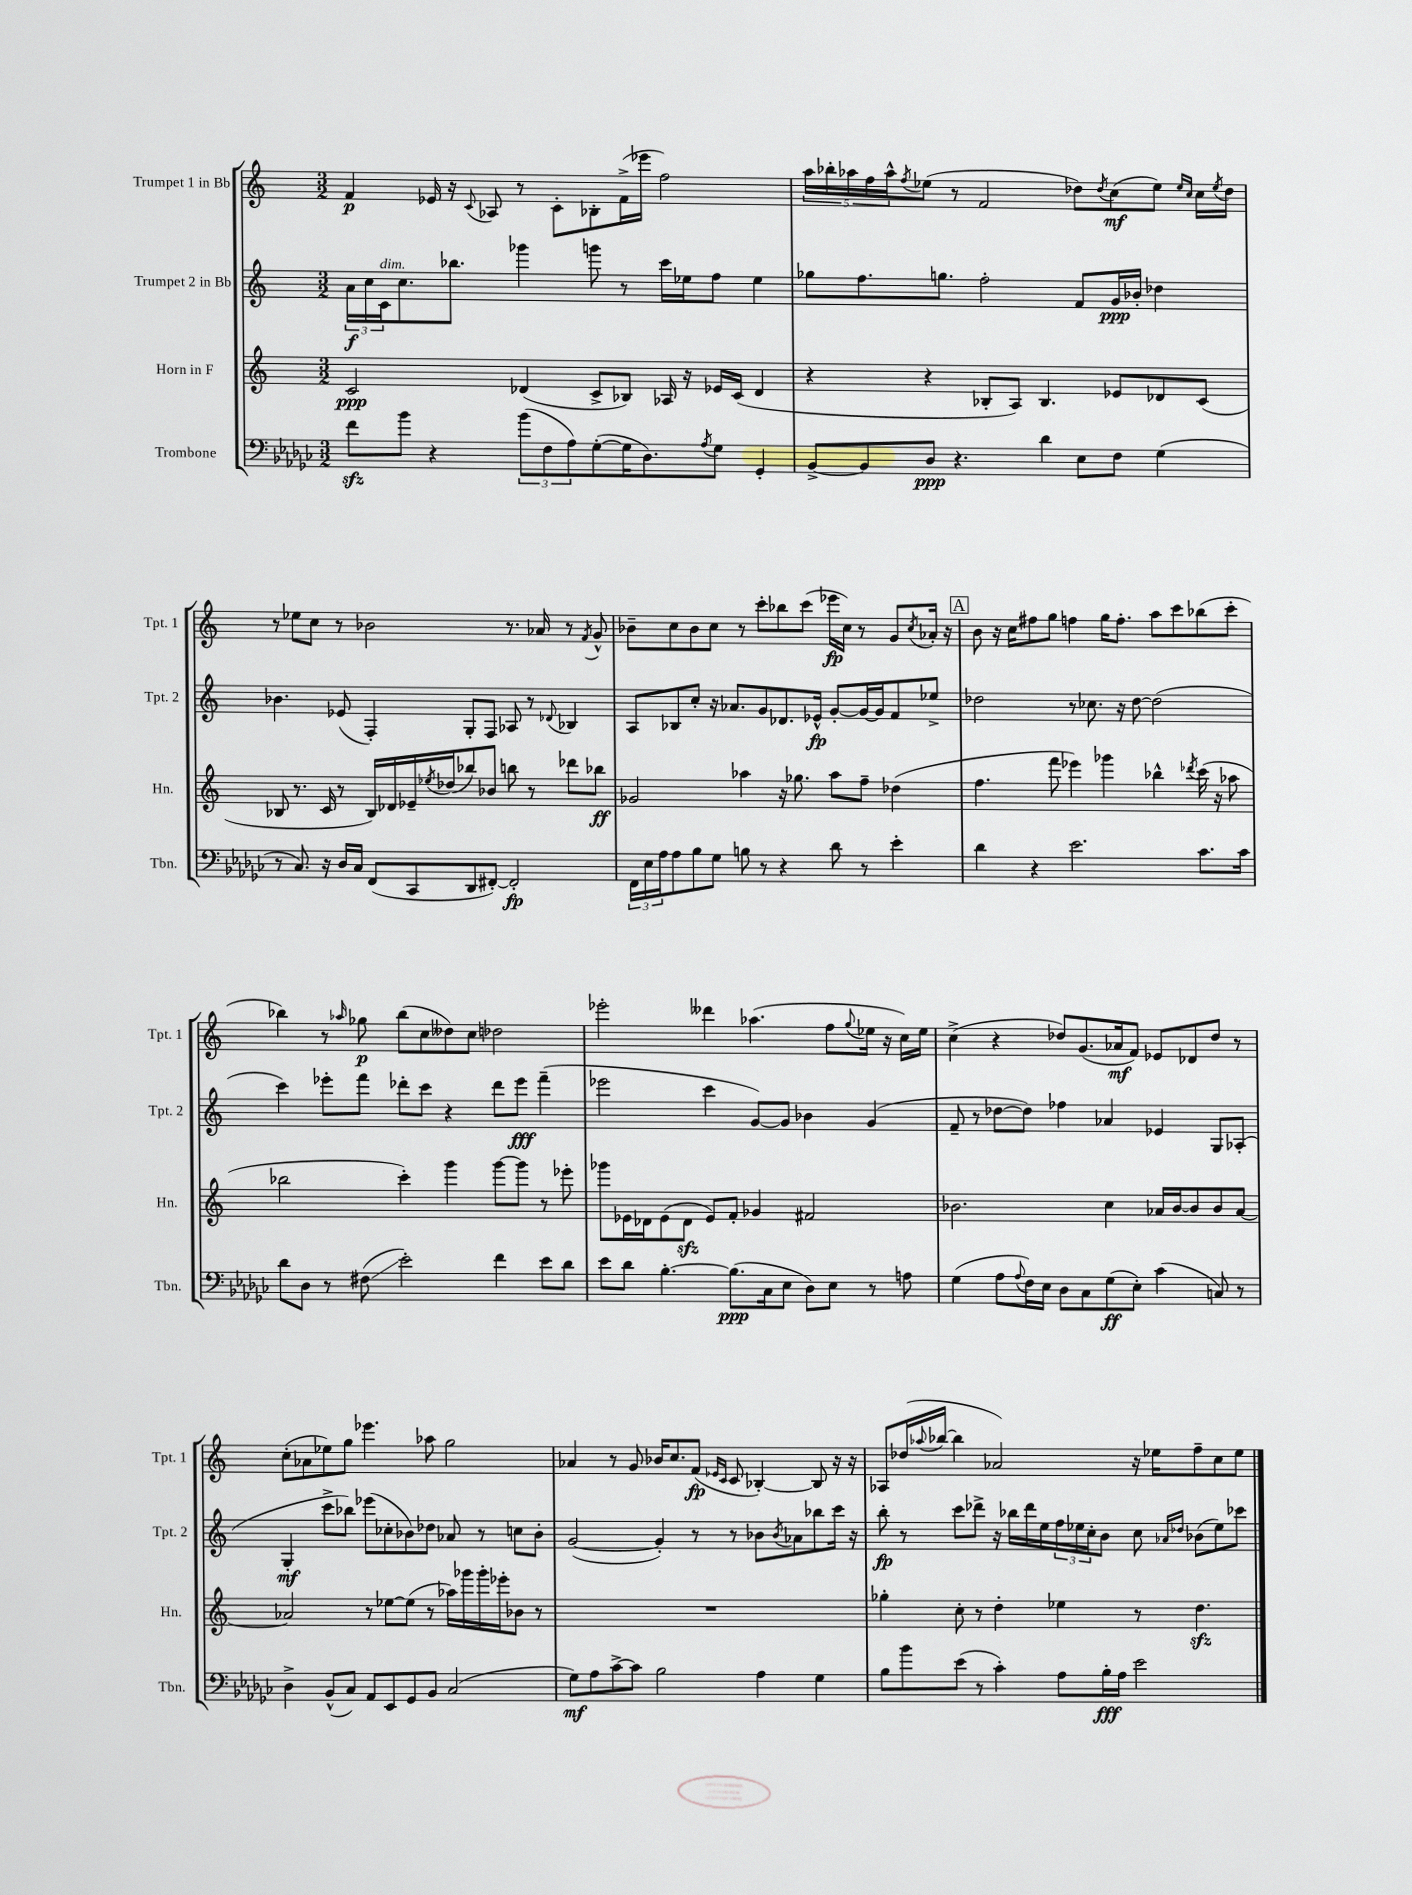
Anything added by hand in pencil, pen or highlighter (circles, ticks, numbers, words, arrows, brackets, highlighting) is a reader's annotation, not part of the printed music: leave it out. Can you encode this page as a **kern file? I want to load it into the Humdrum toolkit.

**kern	**kern	**kern	**kern
*staff4	*staff3	*staff2	*staff1
*clefF4	*clefG2	*clefG2	*clefG2
*k[b-e-a-d-g-c-]	*k[]	*k[]	*k[]
*M3/2	*M3/2	*M3/2	*M3/2
8f\L	2c/	24a\LL	4f/
.	.	24cc\	.
.	.	24c\J	.
8b-\J	.	8.cc\	.
4r	.	.	16e-/
.	.	8.bb-\J	16r
.	.	.	8qqc/
.	.	.	8A-/
(12b-\L	(4d-/	4ggg-\	8r
12F\	.	.	.
.	.	.	8c'\L
12A-\)	.	.	.
([8G-'\	8c^/L	8ggg\	8B-'\
16G-\]K	8B-/J)	8r	(16f^\L
8.D-\)	.	.	16eee-\JJ
.	16A-/	16ccc\LL	2ff\)
.	16r	16ee-\J	.
8qA-/	.	.	.
8G-\J	16e-/LL	8ff\J	.
.	(16c/JJ	.	.
4GG-'/	4d-/	4ee-\	.
=	=	=	=
[8BB-^/L	4r	8gg-\L	20aa\LL
.	.	.	20bb-'\
.	.	.	20aa-\
8BB-/]	.	8.ff\	.
.	.	.	20ff\
.	.	.	20aa-^^\J
.	.	.	8qff/
8D-/J	4r	.	(8ee-\J
.	.	8.gg\J	.
4.r	.	.	8r
.	8B-'/L	2ff'\	2f/
.	8A/J)	.	.
4d-\	4.B-/	.	.
8E-\L	.	8f/L	8dd-\L)
.	.	.	8qdd-/
8F\J	8e-/L	16g/L	(8cc\
.	.	16b-'/JJ	.
(4G-\	8d-/	4dd-\	8ee-\J)
.	.	.	16qqee-/LL
.	.	.	16qqcc/JJ
.	(8c/J	.	16cc\LL
.	.	.	8qee-/
.	.	.	16dd-\JJ
=	=	=	=
8r	8B-/	4.b-\	8r
8.C-/)	8.r	.	8ee-\L
.	.	.	8cc\J
16r	16c/	.	.
16D-/LL	8r	(8e-/	8r
16C-/JJ	.	.	.
(8FF/L	16B-/LL)	4F'/)	2b-\
.	16d-/	.	.
8CC-/	16e-~/	.	.
.	8qee-/	.	.
.	(16dd-/J	.	.
8DD-/	8bb-/)	8G'/L	.
[8FF#'/J)	8b-/J	8F/J	.
2FF#'/]	8bb\	8A-/	8.r
.	8r	8r	.
.	.	.	16a-/
.	.	8qqd-/	.
.	8ddd-\L	4B-/	8r
.	.	.	8qf/
.	8bb-\J	.	8g^^/
=	=	=	=
24FF\LL	2g-/	8A/L	8b-~\L
24E-\	.	.	.
24A-\J	.	.	.
8A-\	.	8B-/	8cc\
8B-\	.	8cc'/J	8b-\
8G-\J	.	16r	8cc\J
.	.	8.a-/L	.
8B\	4aa-\	.	8r
8r	.	8g/	8ccc'\L
4r	16r	8.d-/	8bb-\
.	8.gg-\	.	.
.	.	.	(8ccc\J
.	.	16e-^^/Jk	.
8d-\	8aa-\L	[8g'/L	16eee-\LL
.	.	.	16cc\JJ)
8r	8ff~\J	16g/_L	8r
.	.	16g/]J	.
4e-'\	(4dd-\	8f/	8g/L
.	.	.	8qcc/
.	.	8ee-^/J	16a-'/Jk
.	.	.	16r
=	=	=	=
4d-\	4.ff\	2dd-\	8b\
.	.	.	16r
.	.	.	16cc\LK
4r	.	.	8ff#\
.	8fff\	.	8gg\J
2.e-\	4eee-\)	8r	4ff\
.	.	8.cc-\	.
.	4ggg-\	.	16gg\LK
.	.	16r	8.ff'\J
.	.	[8dd-\	.
.	4bb-^^\	(2dd-\]	8aa\L
.	.	.	8ccc\
.	8qddd-/	.	.
8.c-\L	(16ccc\	.	(8bb-\
.	16r	.	.
.	8aa-\	.	8ccc'\J
16c-\Jk	.	.	.
=	=	=	=
8d-\L	2bb-\	4ccc\)	4bb-\)
8D-\J	.	.	.
8r	.	8eee-'\L	8r
.	.	.	16qqaa-/
(8F#\	.	8fff\J	8gg-\
2e-'\)	4ccc'\)	8ddd-'\L	(8bb-\L
.	.	8ccc\J	8cc\
.	4ggg\	4r	8dd--\)
.	.	.	8cc\J
4f\	[8ggg\L	8ddd-\L	2dd-\
.	8ggg\]J	8eee-\J	.
8e-\L	8r	(4fff~\	.
8d-\J	8eee-'\	.	.
=	=	=	=
8e-\L	8ggg-\L	2eee-\	2eee-'\
8d-\J	16e-\L	.	.
.	16d-\J	.	.
[4.B-'\	(8e-\	.	.
.	8d-\J	.	.
.	8e-/L)	4ccc\	4ddd--\
(8.B-\]L	8f'/J	.	.
.	4g-/	[8g/L)	(4.aa-\
16C-\k	.	.	.
8E-\J	.	8g/]J	.
8D-\L)	2f#/	4b-\	.
8E-\J	.	.	8ff\L
.	.	.	8qqgg/
8r	.	(4g/	16ee-\Jk
.	.	.	16r
8A\	.	.	16cc\LL)
.	.	.	16ee-\JJ
=	=	=	=
(4G-\	2.b-\	8f~/	(4cc^\
.	.	8r	.
8A-\L	.	[8dd-\L	4r
8qqA-/	.	.	.
16F\L)	.	8dd-\]J)	.
16E-\JJ	.	.	.
8D-\L	.	4ff-\	8dd-/L)
8C-\	.	.	(8.g/
(8G-\	4cc\	4a-/	.
.	.	.	16a-/k
8E-'\J)	.	.	8f/J)
(4c-\	16a-/LL	4e-/	8e-/L
.	[16b-/J	.	.
.	8b-/]	.	8d-/
8C/)	8b-/	8G/L	8dd-/J
8r	[8a-/J	(8A-'/J	8r
=	=	=	=
4D-^\	2a-/]	4G'/	(8cc'\L
.	.	.	8a-\
(8BB-^^/L	.	8ccc^\L	8ee-\)
8C-/J)	.	8bb-\J)	8gg\J
8AA-/L	8r	(8eee-\L	4.eee-\
8EE-/	[8ee-\L	8cc-'\	.
8GG-/	(8ee-\]J	8b-\)	.
8BB-/J	8r	8dd-\J	8aa-\
(2C-/	16aa-\LL)	8a-/	2gg\
.	16ggg-\	.	.
.	16ggg-'\	8r	.
.	16eee-'\J	.	.
.	8b-\J	8cc\L	.
.	8r	8b-'\J	.
=	=	=	=
8G-\L)	1.r	([2g/	4a-/
8A-\	.	.	.
[8c-^\	.	.	8r
8c-\]J	.	.	8g/
2B-\	.	4g'/])	16b-/LK
.	.	.	8.cc/
.	.	8r	(8f/J
.	.	.	16qqe-/LL
.	.	.	16qqc/JJ
.	.	8r	8c/
4A-\	.	8b-\L	[4B-'/)
.	.	8qb-/	.
.	.	8a-\	.
4G-\	.	8bb-\	8B-/]
.	.	16ccc\Jk	16r
.	.	16r	16r
=	=	=	=
8B-\L	4gg-'\	8bb'\	8A-/L
8b-\	.	8r	(16dd-/L
.	.	.	8qqaa-/
.	.	.	[16bb-/JJ
(8e-\J	8cc'\	8ccc\L	4bb-\]
8r	8r	8ddd-^\J	.
4c-'\)	4dd'\	16r	2a-/)
.	.	16bb-\LL	.
.	.	16ddd-\	.
.	.	16ee\	.
8A-\L	4ee-\	24ff\	.
.	.	24ee-\	.
.	.	24cc'\J	.
16B-'\L	.	8b\J	.
16A-\JJ	.	.	.
2e-\	8r	8cc\	16r
.	.	.	16ee-\LK
.	.	16qqa-/LL	.
.	.	16qqdd-/JJ	.
.	4.dd\	(8b-\L	8ff~\
.	.	8ee-\)	8cc\
.	.	8ccc-\J	8ee-\J
==	==	==	==
*-	*-	*-	*-
